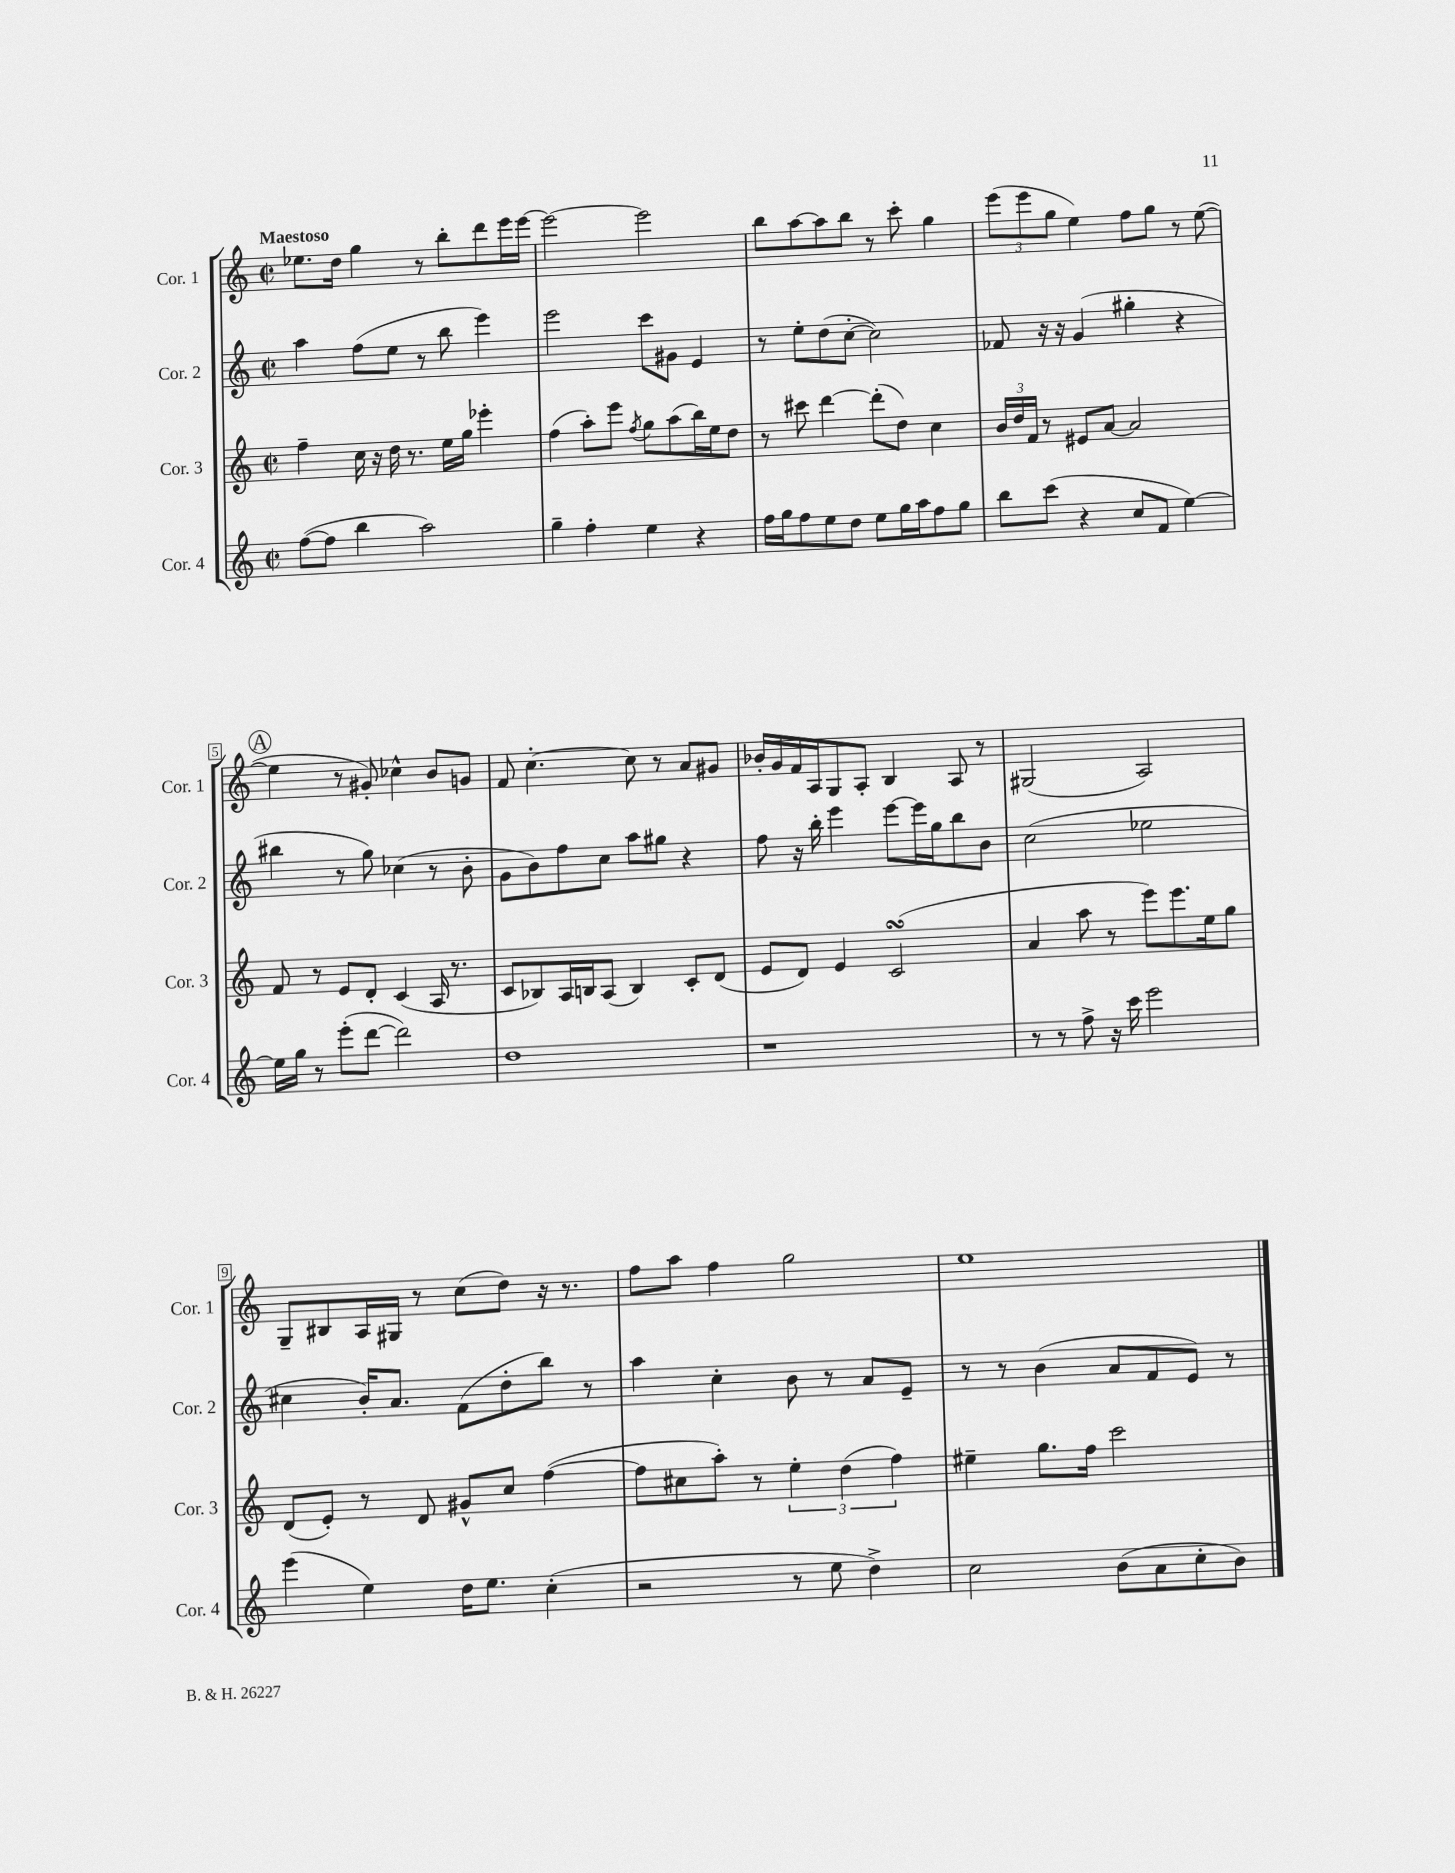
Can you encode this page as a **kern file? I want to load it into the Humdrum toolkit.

**kern	**kern	**kern	**kern
*staff4	*staff3	*staff2	*staff1
*clefG2	*clefG2	*clefG2	*clefG2
*k[]	*k[]	*k[]	*k[]
*M2/2	*M2/2	*M2/2	*M2/2
*met(c|)	*met(c|)	*met(c|)	*met(c|)
([8ff\L	4ff~\	4aa\	8.ee-\L
8ff\]J	.	.	.
.	.	.	16dd\Jk
4bb\	16cc\	(8ff\L	4gg\
.	16r	.	.
.	16dd\	8ee\J	.
.	8.r	.	.
2aa\)	.	8r	8r
.	16ee\LL	8bb\	8bb'\L
.	16gg\JJ	.	.
.	4eee-'\	4eee\)	8ddd\
.	.	.	16eee\L
.	.	.	[16eee\JJ
=	=	=	=
4gg~\	(4ff\	2eee\	2eee\_
4ff'\	8aa'\L)	.	.
.	8eee\J	.	.
.	8qff/	.	.
4ee\	8gg\L	8ccc\L	2eee\]
.	(8aa\	8g#\J	.
4r	16bb\L)	4e/	.
.	16ee\J	.	.
.	8dd\J	.	.
=	=	=	=
16ff\LL	8r	8r	8bb\L
16gg\J	.	.	.
8ff\	8ccc#\	8ee'\L	[8aa\
8ee\	[4ddd\	(8dd\	8aa\]
8dd\J	.	[8cc'\J	8bb\J
8ee\L	(8ddd'\]L	2cc\])	8r
16gg\L	8dd\J)	.	8ccc'\
16aa\J	.	.	.
8ff\	4cc\	.	4gg\
8gg\J	.	.	.
=	=	=	=
8bb\L	24b/LL	8f-/	(12eee\L
.	24dd/	.	.
.	24f/JJ	.	12eee\
(8ccc\J	8r	16r	.
.	.	.	12gg\J
.	.	16r	.
4r	8e#/L	(4g/	4ee\)
.	[8a/J	.	.
8cc/L	2a/]	4gg#'\	8ff\L
8f/J	.	.	8gg\J
[4ee\)	.	4r	8r
.	.	.	([8ee\
=	=	=	=
16ee\]LL	8f/	4bb#\	4ee\]
16gg\JJ	.	.	.
8r	8r	.	.
(8eee'\L	8e/L	8r	8r
[8ddd\J	8d'/J	8gg\)	8g#'/)
2ddd\])	(4c/	(4cc-\	4cc-^^\
.	16A/	8r	8b/L
.	8.r	.	.
.	.	8b'\	8g/J
=	=	=	=
1dd	8c/L	8g\L	8f/
.	8B-/)	8b\)	[4.cc'\
.	16A/L	8ff\	.
.	16B/J	.	.
.	(8A/J	8cc\J	.
.	4B/)	8aa\L	8cc\]
.	.	8gg#\J	8r
.	8c'/L	4r	8a/L
.	(8d/J	.	8g#/J
=	=	=	=
1r	8e/L	8ff\	16b-'/LL
.	.	.	16g/
.	8d/J)	16r	16f/
.	.	16bb'\	16A/J
.	4e/	4eee\	8G/
.	.	.	8A'/J
.	(2c/	[8eee\L	4B/
.	.	16eee\]L	.
.	.	16gg\J	.
.	.	8bb\	8A/
.	.	8b\J	8r
=	=	=	=
8r	4a/	(2cc\	(2G#/
8r	.	.	.
8ff^\	8aa\	.	.
16r	8r	.	.
16ccc\	.	.	.
2eee\	8eee\L)	2ee-\	2A/)
.	8.eee\	.	.
.	16ee\k	.	.
.	8gg\J	.	.
=	=	=	=
(4eee\	(8d/L	4cc#\	8G~/L
.	8e'/J)	.	8B#/
4ee\)	8r	16b'/LK)	16A/L
.	.	8.a/J	16G#/JJ
.	8d/	.	8r
16dd\LK	8g#^^/L	(8f\L	(8cc\L
8.ee\J	.	.	.
.	8cc/J	8dd'\	8dd\J)
(4cc'\	([4ff\	8bb\J)	16r
.	.	.	8.r
.	.	8r	.
=	=	=	=
2r	8ff\]L	4aa\	8ff\L
.	8cc#\	.	8aa\J
.	8aa'\J)	4cc'\	4ff\
.	8r	.	.
8r	6ee'\	8b\	2gg\
8ee\	.	8r	.
.	(6dd\	.	.
4dd^\)	.	8a/L	.
.	6ff\)	.	.
.	.	8e~/J	.
=	=	=	=
2cc\	4ee#~\	8r	1ee
.	.	8r	.
.	8.gg\L	(4b\	.
.	16ff\Jk	.	.
(8b\L	2ccc\	8a/L	.
8a\	.	8f/	.
8cc'\	.	8e/J)	.
8b\J)	.	8r	.
==	==	==	==
*-	*-	*-	*-
